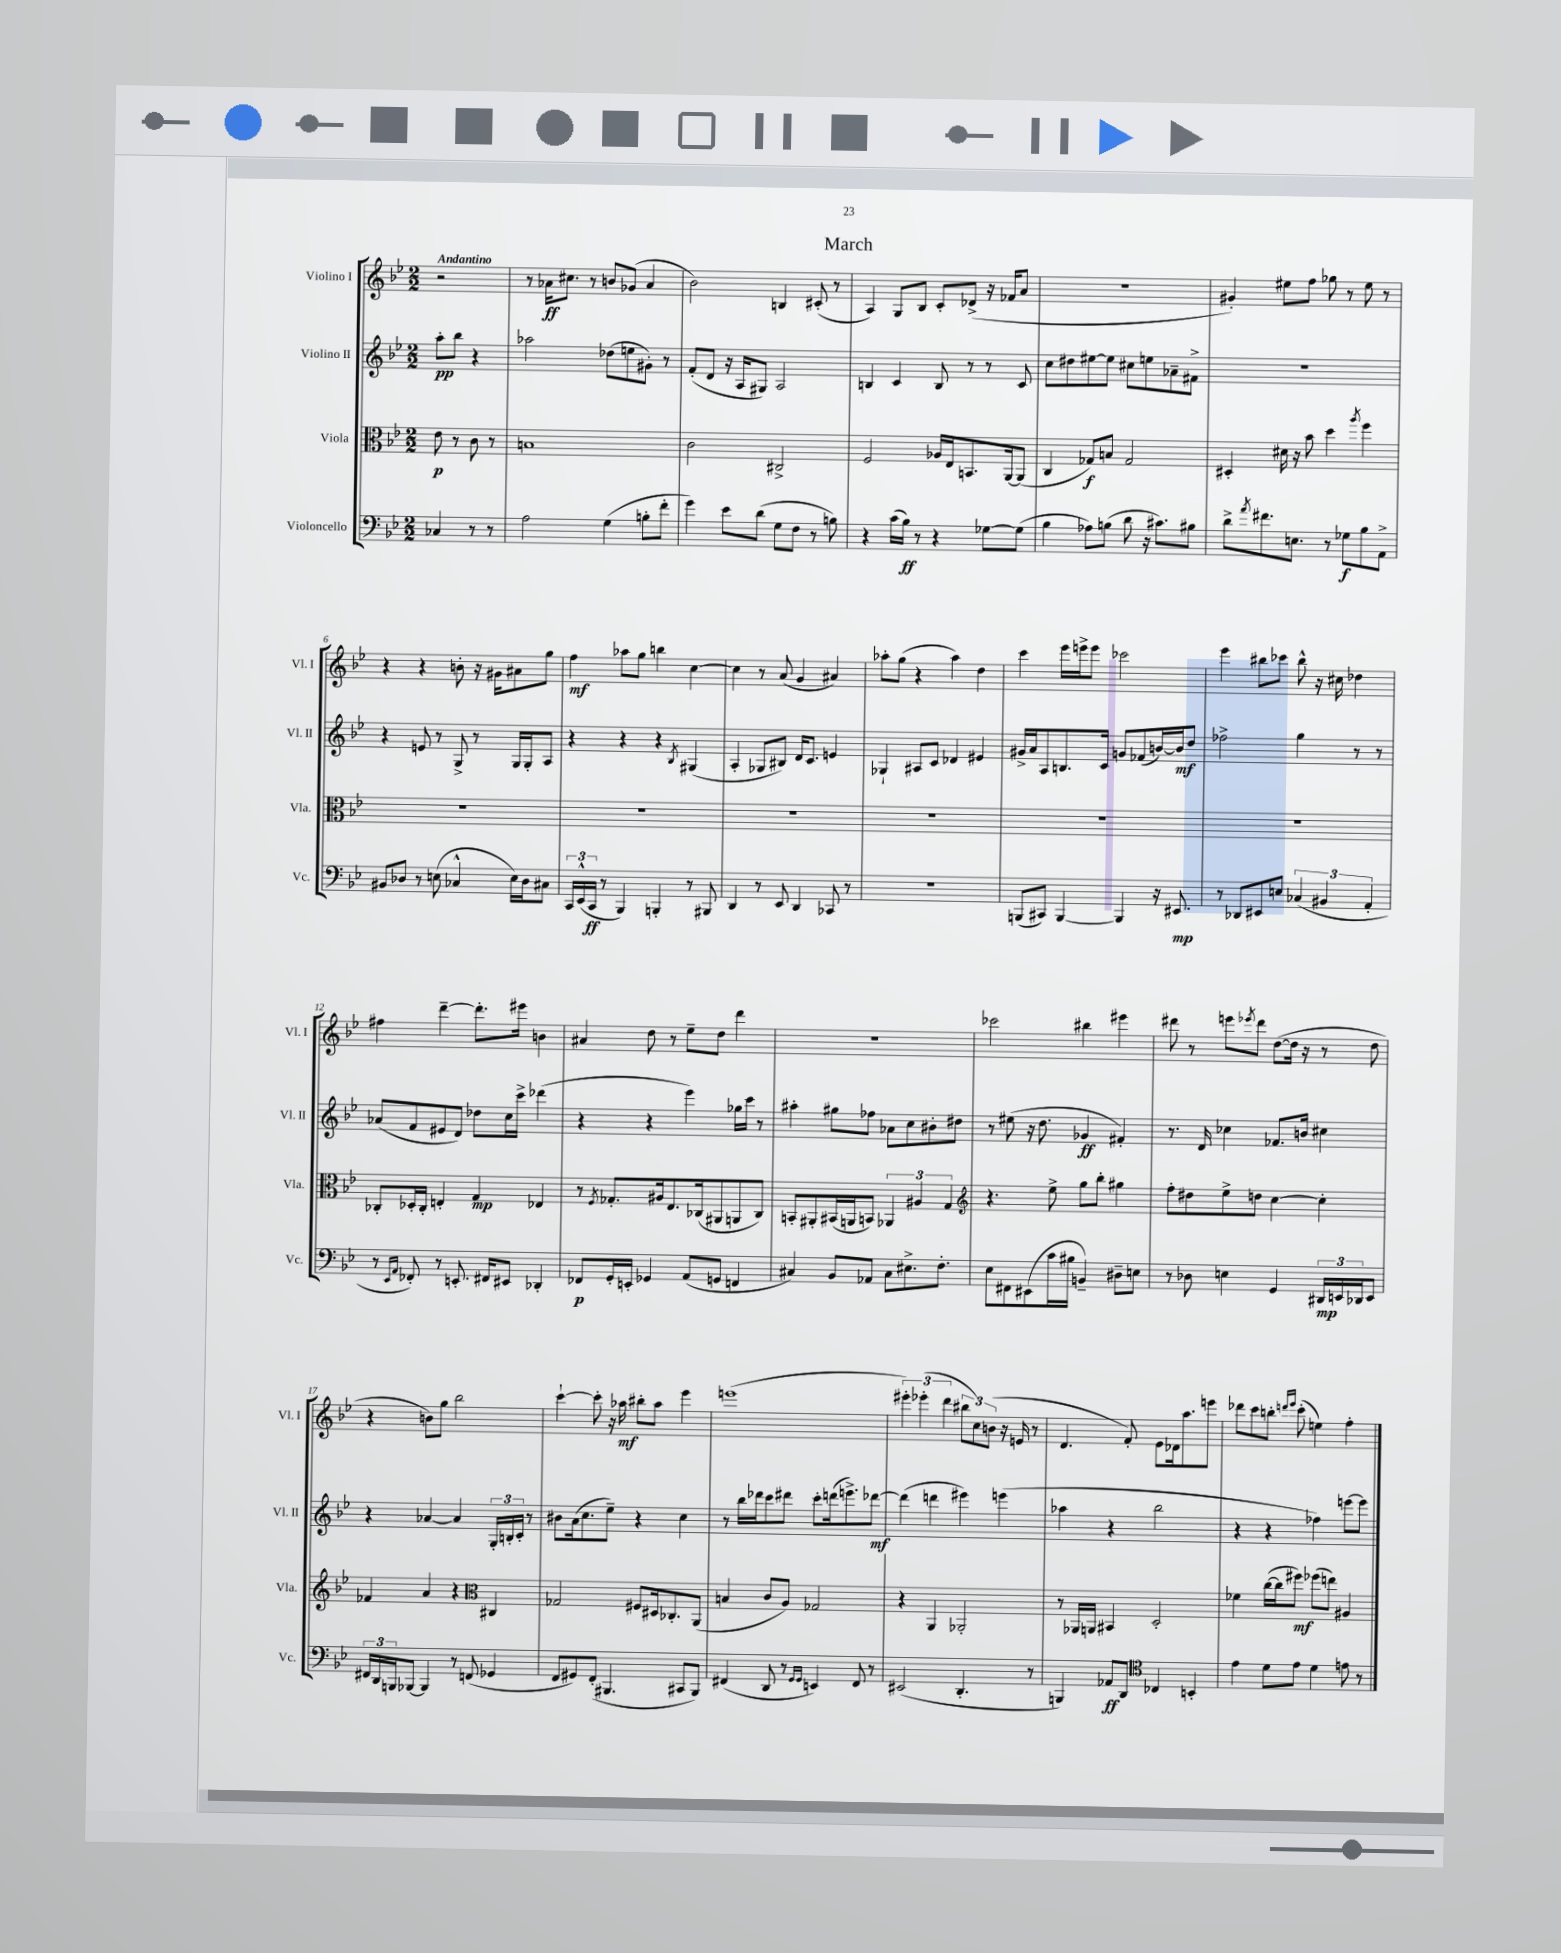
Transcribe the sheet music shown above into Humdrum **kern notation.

**kern	**kern	**kern	**kern
*staff4	*staff3	*staff2	*staff1
*clefF4	*clefC3	*clefG2	*clefG2
*k[b-e-]	*k[b-e-]	*k[b-e-]	*k[b-e-]
*M2/2	*M2/2	*M2/2	*M2/2
4C-	8e-	8aa'	2r
.	8r	8bb-	.
8r	8c	4r	.
8r	8r	.	.
=	=	=	=
2A	1B	2aa-	8r
.	.	.	16a-
.	.	.	8.cc#
.	.	.	8r
(4G	.	(8dd-	8b
.	.	8ee	(8g-
8B'	.	8g#')	4a-
8f'	.	8r	.
=	=	=	=
4g)	2c	(8f'	2b-)
.	.	8d	.
8e-	.	16r	.
.	.	16A	.
(8d	.	8G#)	.
8G	2C#^	2A	4B
8F	.	.	.
8r	.	.	(8c#'
8B)	.	.	8r
=	=	=	=
4r	2F	4B	4A)
(16c	.	4c	8G
16B-)	.	.	.
8r	.	.	8B-
4r	16A-	8B	8c'
.	16E-	.	.
.	8.BB	8r	(8d-^
[8G-	.	8r	16r
.	[16AA	.	16f-
(8G-]	(8AA]	8c	8a
=	=	=	=
4B-	4C	8cc	1r
.	.	8dd#	.
8A-)	8G-)	[8ee#	.
(8B	8B	8ee#]	.
8d	2G-	8cc#	.
16r	.	8ee	.
8.c#)	.	.	.
.	.	8a-~	.
8B#	.	8f#^	.
=	=	=	=
8d^	4D#'	1r	4g#')
8qa	.	.	.
8.f#	.	.	.
.	16d#	.	8ee#
8.E	16r	.	.
.	8b-	.	8ff
8r	4dd	.	8gg-
8G-	.	.	8r
.	8qaa	.	.
8B-	4ff	.	8ee#
8AA^	.	.	8r
=	=	=	=
8BB#	1r	4r	4r
8D-	.	.	.
8r	.	8e	4r
(8E	.	8r	.
4C-^^	.	8G^	8b'
.	.	8r	16r
.	.	.	16g#
16E)	.	16G	8a#
16D-	.	16G'	.
8C#	.	8A	8gg
=	=	=	=
24CC	1r	4r	4ff
(24EE-^^	.	.	.
24CC	.	.	.
8r	.	.	.
4BBB-)	.	4r	8aa-
.	.	.	8gg
4BBB'	.	4r	4bb
.	.	8qB-	.
8r	.	(4G#	[4cc
8BBB#	.	.	.
=	=	=	=
4DD	1r	4A'	4cc]
8r	.	8G-	8r
8EE-	.	8B#)	(8a
4DD	.	16d	4g
.	.	8.c	.
8CC-	.	4e	4a#)
8r	.	.	.
=	=	=	=
1r	1r	4G-`	8aa-'
.	.	.	(8gg
.	.	8A#	4r
.	.	8c	.
.	.	4d-	4aa-)
.	.	4e#	4dd
=	=	=	=
(8BBB	1r	16g#^	4ccc
.	.	16a	.
8CC#)	.	8A	.
[4BBB	.	8.B	16eee-
.	.	.	16eee^
.	.	.	8eee
.	.	16c	.
4BBB]	.	8g	2ccc-
.	.	(8f-	.
16r	.	[16b)	.
8.EE#	.	16b]	.
.	.	8dd	.
=	=	=	=
8r	1r	2ff-^	4eee-
8DD-	.	.	.
8EE#	.	.	8bb#
8E	.	.	8ccc-
(6C-	.	4gg	8bb#^^
.	.	.	16r
6BB#	.	.	.
.	.	.	16cc#
.	.	8r	4dd-
6AA'	.	.	.
.	.	8r	.
=	=	=	=
8r	8C-'	(8a-	4ff#
16qqEE-	.	.	.
16qqAA	.	.	.
8FF-')	16D-'	8f	.
.	16C-'	.	.
8r	4E'	8e#	[4ddd~
8.EE'	.	8d)	.
.	4G	8dd-	8.ddd']
16FF#	.	.	.
8EE#	.	16cc	.
.	.	16ccc^	16eee#
4DD-'	4E-	(4ddd-	4b
=	=	=	=
8FF-	8r	4r	4a#
.	8qF	.	.
16GG'	8.G-'	.	.
16EE'	.	.	.
4GG-	.	4r	8dd
.	16A#	.	.
.	8.E-	.	8r
(8AA	.	4eee-)	8ee-~
.	(16C-	.	.
8GG	8AA#	.	8dd
4FF	8AA	16gg-	4ddd
.	.	16ccc	.
.	8C-)	8r	.
=	=	=	=
4C#)	8BB'	4aa#'	1r
.	8AA#'	.	.
8BB-	(16BB#	8gg#	.
.	16AA	.	.
8AA-	8BB)	8ff-	.
8C#	6AA-	8a-	.
8.E#^	.	8cc	.
.	6A#	.	.
.	.	8b#'	.
8.F'	.	.	.
.	6G	.	.
.	.	8dd#	.
=	=	=	=
*	*clefG2	*	*
8E-	4.r	8r	2ccc-
8FF#	.	(8ee#	.
(8EE#	.	16r	.
.	.	8.dd	.
16c	8ee-^	.	.
16B#	.	.	.
4BB~)	8gg	4g-	4bb#
.	8bb-'	.	.
8D#~	4gg#	4f#')	4eee#
8E	.	.	.
=	=	=	=
8r	8ff'	8.r	8ddd#
8D-	8dd#	.	8r
.	.	16d	.
4E	8ee-^	4cc-	8eee
.	.	.	8qeee-
.	8dd	.	8ddd#
4GG	[4cc	8.f-	([8dd
.	.	.	16dd]
.	.	16b	16r
24DD#	4cc']	4cc#	8r
24EE	.	.	.
24DD-	.	.	.
8EE	.	.	8dd
=	=	=	=
24FF#	4f-	4r	4r
24DD	.	.	.
24BBB	.	.	.
[8BBB-	.	.	.
4BBB-]	4a	[4a-	8b)
.	.	.	8gg
8r	4r	4a-]	2bb-
(8FF	.	.	.
*	*clefC3	*	*
4GG-	4C#	24G'	.
.	.	24B'	.
.	.	24c'	.
.	.	8r	.
=	=	=	=
8FF	2G-	8b#	[4ccc`
8GG#)	.	(16a	.
.	.	8.cc	.
(8FF'	.	.	8ccc']
4.BBB#	.	8ee-~)	16r
.	.	.	16aa-
.	8F#	4r	8bb#'
.	16D#	.	8aa-
.	8.C-'	.	.
8CC#	.	4cc	4eee-
8BBB#)	(8AA	.	.
=	=	=	=
(4FF#	4B	8r	(1eee
.	.	16bb-	.
.	.	16ddd-	.
8DD	8c	8ccc	.
8r	8A)	8ddd#	.
16qqGG	.	.	.
16qqGG	.	.	.
4EE)	2G-	8ccc'	.
.	.	(16ddd	.
.	.	8.eee^)	.
8FF#	.	.	.
8r	.	[8ddd-	.
=	=	=	=
(2EE#	4r	(4ddd-]	6eee#')
.	.	.	(6eee-'
.	4AA	4ddd	.
.	.	.	6ddd
4.DD'	2AA-'	4eee#)	12bb#
.	.	.	12cc)
.	.	.	(12b
.	.	(4eee	16r
.	.	.	16e
8r	.	.	8r
=	=	=	=
4BBB)	8r	4aa-	4.d
.	16AA-	.	.
.	16AA	.	.
8AA-	4BB#	4r	.
8DD	.	.	8f')
*clefC4	*	*	*
4C-	2D'	2bb-	8e-
.	.	.	16d-
.	.	.	8.aa
4BB'	.	.	.
.	.	.	8eee
=	=	=	=
4e-	4f-	4r	8ddd-
.	.	.	8ccc
8d	([16cc	4r	8bb'
.	16cc]	.	.
.	.	.	16qqddd
.	.	.	16qqeee-
8e-	8ff#)	.	(8ccc'
4d	(8ff-	4ff-)	4ee)
.	8ee)	.	.
8e	4A#	[8eee	4ff'
8r	.	8eee]	.
==	==	==	==
*-	*-	*-	*-
